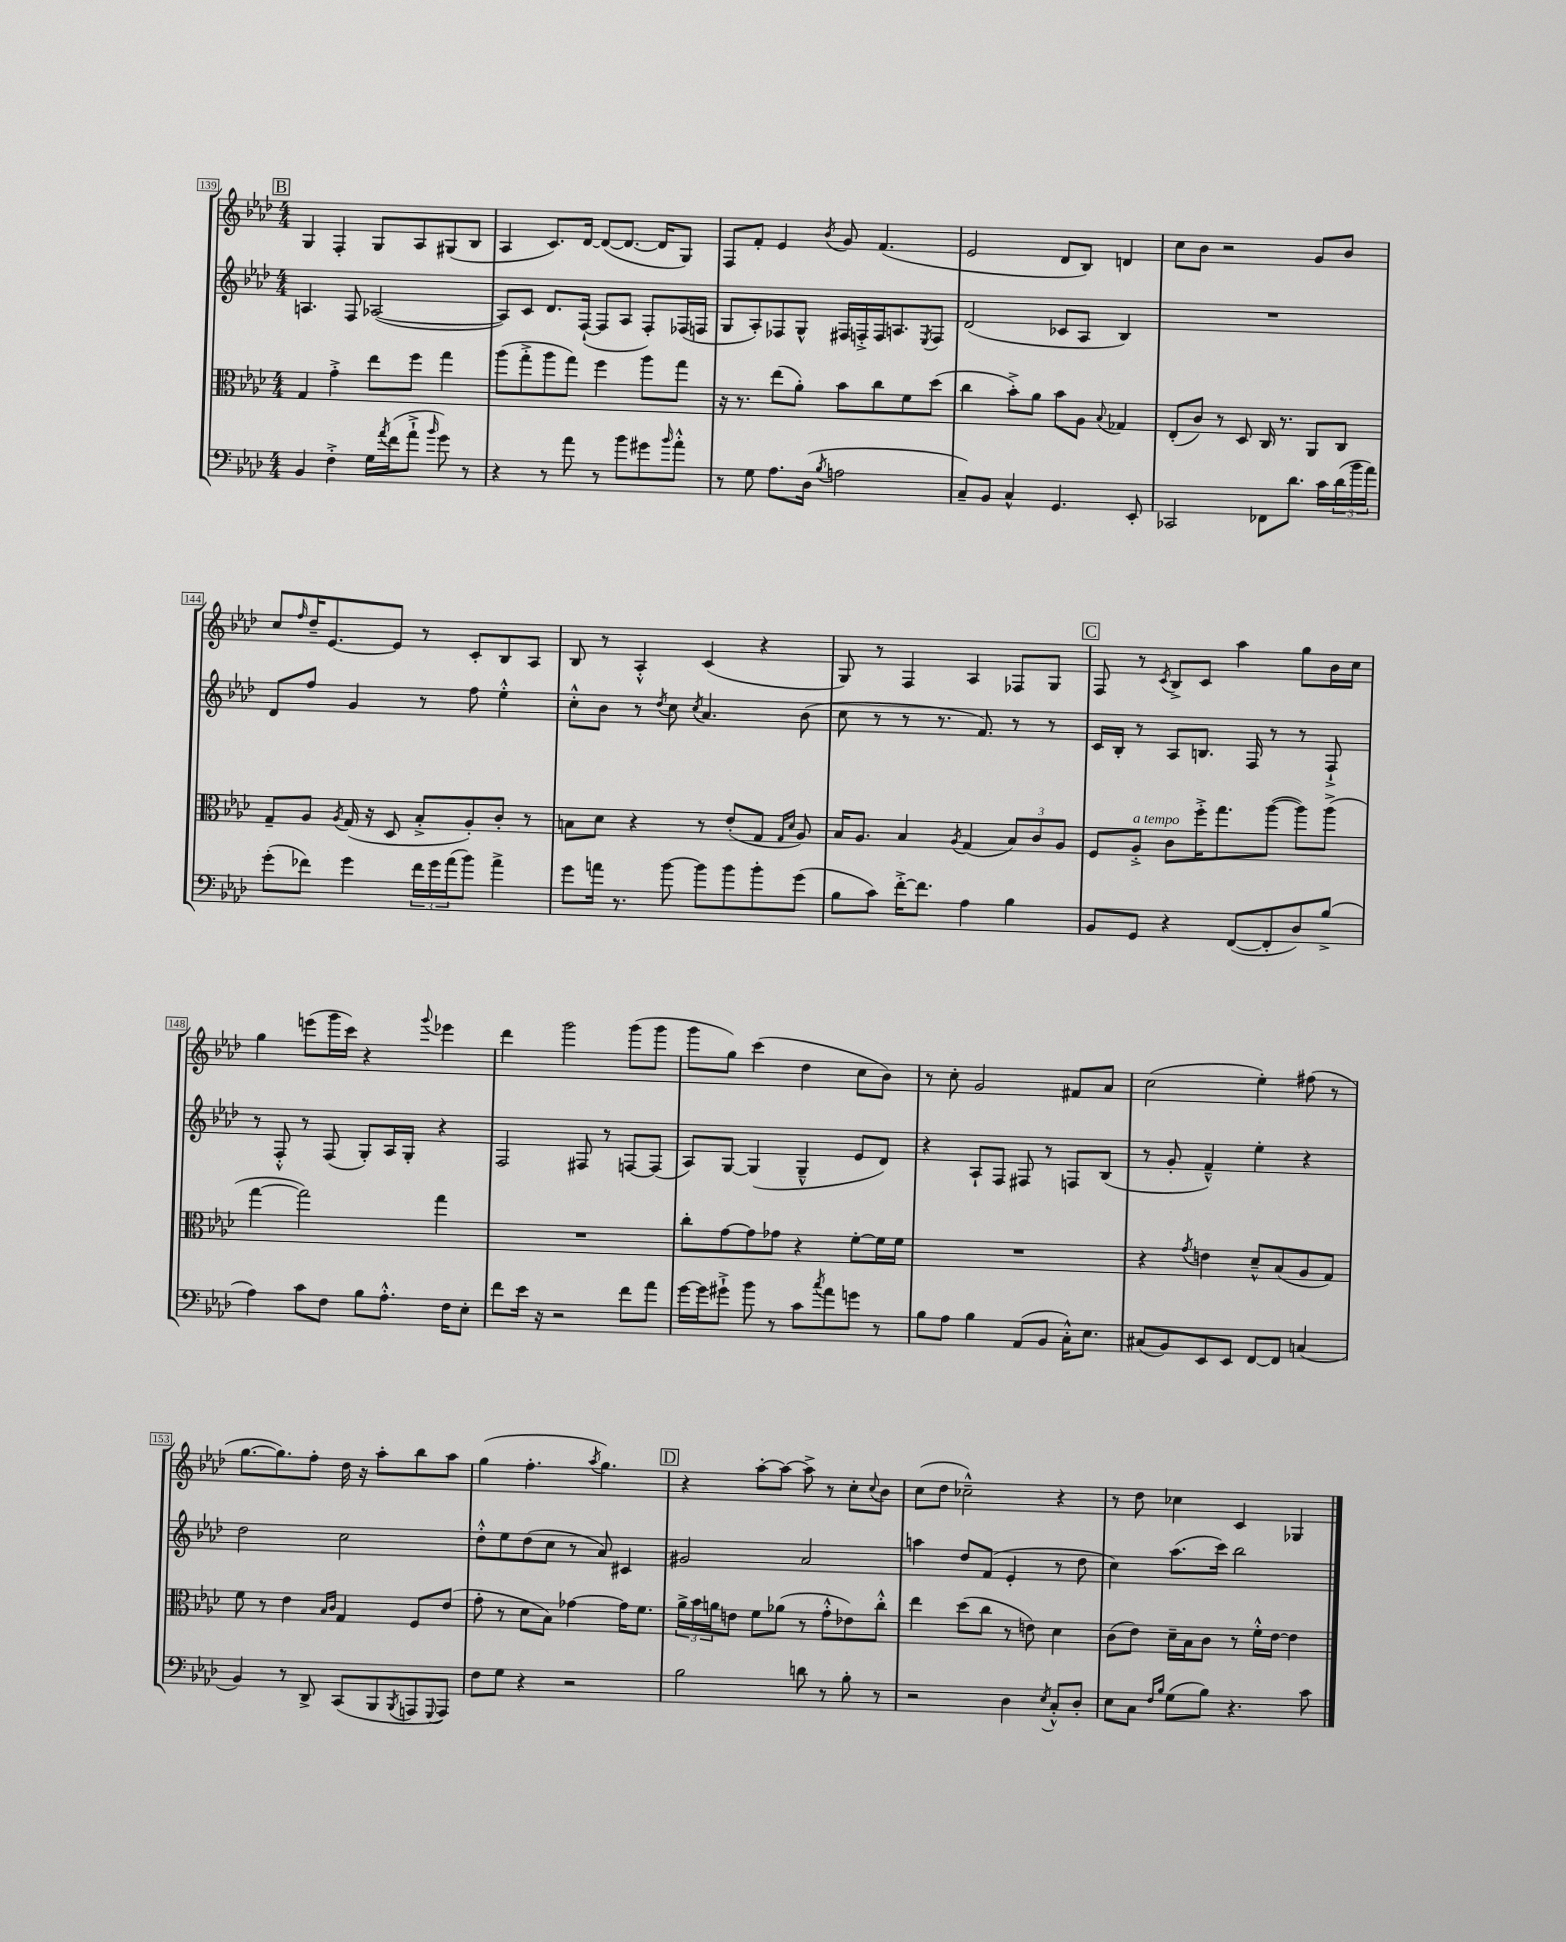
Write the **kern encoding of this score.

**kern	**kern	**kern	**kern
*staff4	*staff3	*staff2	*staff1
*clefF4	*clefC3	*clefG2	*clefG2
*k[b-e-a-d-]	*k[b-e-a-d-]	*k[b-e-a-d-]	*k[b-e-a-d-]
*M4/4	*M4/4	*M4/4	*M4/4
4BB-	4G	4.A	4G
4F'^	4g'^	.	4F'
.	.	8F	.
16G	8ee-	([2A-	8G
8qa-	.	.	.
(16f	.	.	.
8a-`^	8ff	.	8A-
16qqb-	.	.	.
8g)	4gg	.	(8G#
8r	.	.	8B-
=	=	=	=
4r	(8aa-	8A-])	4A-
.	8gg'^	8c	.
8r	8aa-	8.d-	8.c)
8a-	8gg)	.	.
.	.	([16F`	[16d-
8r	4ff	8F]	(8d-_
8b-	.	8A-	8.d-_
8g#	8aa-	8F')	.
.	.	.	16d-]
16qqb-	.	.	.
8a-'^^	8gg	(16F-	8G)
.	.	16F	.
=	=	=	=
8r	16r	8G	8F
.	8.r	.	.
8G	.	8A-')	8f'
8.A-	(8ee-	8F-	4e-
.	8a-')	8G^^	.
(16D-	.	.	.
8qB-	.	.	8qb-
2A	8b-	16F#	8g
.	.	16F'^	.
.	8cc	16F	(4.f
.	.	8.A	.
.	8f	.	.
.	.	8qE-	.
.	(8dd-	8F	.
=	=	=	=
8C~)	4cc	(2d-	2e-
8BB-	.	.	.
4C^^	8b-'^)	.	.
.	8a-	.	.
4.GG	8b-	8c-	8d-
.	8A-	8A-	8B-)
.	8qqB-	.	.
.	4G-	4B-)	4d
8EE-'	.	.	.
=	=	=	=
2CC-	(8E-'	1r	8cc
.	8c)	.	8b-
.	8r	.	2r
.	8D-	.	.
8FF-	16C	.	.
.	8.r	.	.
8.d-	.	.	.
.	8AA-	.	8g
16c	.	.	.
(24d-	8C	.	8b-
24b-	.	.	.
24a-)	.	.	.
=	=	=	=
(8g'	8G~	8d-	8cc
.	.	.	16qqff
8f-)	8A-	8ff	16dd-~
.	.	.	[8.e-
.	8qA-	.	.
4g	(16G	4g	.
.	16r	.	.
.	8D-	.	8e-]
24f-	8B-'^	8r	8r
24g	.	.	.
(24a-	.	.	.
8b-)	8A-')	8ff	8c'
4a-^	8c'	4ee-'^^	8B-
.	8r	.	8A-
=	=	=	=
8g	8B	8cc'^^	8B-
16a	8d-	8b-	8r
8.r	.	.	.
.	4r	8r	4A-'^^
.	.	8qdd-	.
[8b-	.	8cc	.
.	.	8qcc	.
8b-]	8r	4.a-	(4c
8b-	(8e-'	.	.
8b-'	8G	.	4r
.	16qqG	.	.
.	16qqd-	.	.
(8g	8A-)	(8b-	.
=	=	=	=
8B-	16B-	8cc	8G)
.	8.A-	.	.
8c)	.	8r	8r
[16f'^	4B-	8r	4F
8.f]	.	.	.
.	.	8.r	.
.	8qA-	.	.
4A-	(4G	.	4A-
.	.	8.f)	.
4B-	12B-)	8r	8F-
.	12c	.	.
.	.	8r	8G
.	12A-	.	.
=	=	=	=
8BB-	8F	16c	8F
.	.	16B-'	.
8GG	8A-'^	8r	8r
.	.	.	8qc
4r	8c	8A-	8B-^
.	16ff'^	8.B	8c
.	8.gg	.	.
([8FF	.	.	4aa-
.	.	16F	.
8FF']	([8aa-	8r	.
8D-)	8aa-])	8r	8gg
(8B-^	(8aa-^	8F`^	16b-
.	.	.	16cc
=	=	=	=
4A-)	[4gg	8r	4gg
.	.	8F'^^	.
8c	2gg])	8r	(8eee
8F	.	(8F	16ggg
.	.	.	16ccc)
8B-	.	8G')	4r
8.A-'^^	.	16A-	.
.	.	16G'	.
.	.	.	8qqggg
.	4gg	4r	4eee-
16F	.	.	.
8E-'	.	.	.
=	=	=	=
8f	1r	2F	4ddd-
16e-	.	.	.
16r	.	.	.
2r	.	.	2ggg
.	.	8F#	.
.	.	8r	.
8f	.	[8F	(8ggg
8a-	.	(8F]	8ggg
=	=	=	=
[16g	8cc'	8A-)	8ggg
16g]	.	.	.
8g#`^	[8g	[8G	8gg)
8b-	8g]	(4G]	(4ccc
8r	8g-	.	.
8c	4r	4G~^^	4dd-
8qcc	.	.	.
8a-	.	.	.
8g	[8f'	8e-	8cc
8r	16f]	8d-)	8b-)
.	16f	.	.
=	=	=	=
8B-	1r	4r	8r
8A-	.	.	8cc'
4B-	.	8A-`	2g
.	.	8F	.
(8AA-	.	8F#	.
8BB-	.	8r	.
16C'^^)	.	8F	8f#
8.E-	.	.	.
.	.	(8B-	8a-
=	=	=	=
(8C#	4r	8r	(2cc
8BB-)	.	8g'	.
.	8qg	.	.
8EE-	4e	4f~^^)	.
8EE-	.	.	.
[8FF	8d-~^^	4ee-'	4ee-')
8FF]	(8B-	.	.
(4C	8A-	4r	(8ff#
.	8G)	.	8r
=	=	=	=
4BB-)	8f	2dd-	[8.gg
.	8r	.	.
.	.	.	8.gg])
8r	4e-	.	.
8DD-^	.	.	8ff'
.	16qqB-	.	.
.	16qqc	.	.
(8CC	4G	2cc	16dd-
.	.	.	16r
8BBB-	.	.	8aa-'
8qBBB-	.	.	.
8AAA	8F	.	8bb-
8qqGGG	.	.	.
8AAA)	(8e-	.	8aa-
=	=	=	=
8F	8g'	8dd-'^^	(4gg
8G	8r	8ee-	.
4r	8d-	(8dd-	4.ff'
.	8B-)	8cc	.
2r	[4g-	8r	.
.	.	.	8qaa-
.	.	8a-)	4.gg)
.	16g-]	4c#	.
.	8.f	.	.
=	=	=	=
2B-	24a-^	2g#	4r
.	24b-	.	.
.	24a	.	.
.	8e	.	.
.	8f	.	[8aa-'
.	(8a-	.	8aa-_
8d	8r	2a-	8aa-^]
8r	8g'^^	.	8r
8B-'	8e-)	.	8cc'
.	.	.	8qqcc
8r	8cc'^^	.	8b-
=	=	=	=
2r	4ee-	4aa	(8cc
.	.	.	8dd-
.	(8dd-	8dd-	2cc-~^^)
.	8cc	(8f	.
4D-	8r	4e-'	.
.	8e)	.	.
8qE-	.	.	.
8C'^^	4d-	8r	4r
8D-'	.	8dd-	.
=	=	=	=
8E-	(8c	4cc)	8r
8C	8e-)	.	8dd-
16qqF	.	.	.
16qqB-	.	.	.
(8G	16d-~	(8.aa-	4cc-
.	16B-	.	.
8B-)	8c	.	.
.	.	16ccc)	.
4.r	8r	2bb-	4c
.	16f'^^	.	.
.	[16e-	.	.
.	4e-]	.	4G-
8c	.	.	.
==	==	==	==
*-	*-	*-	*-
